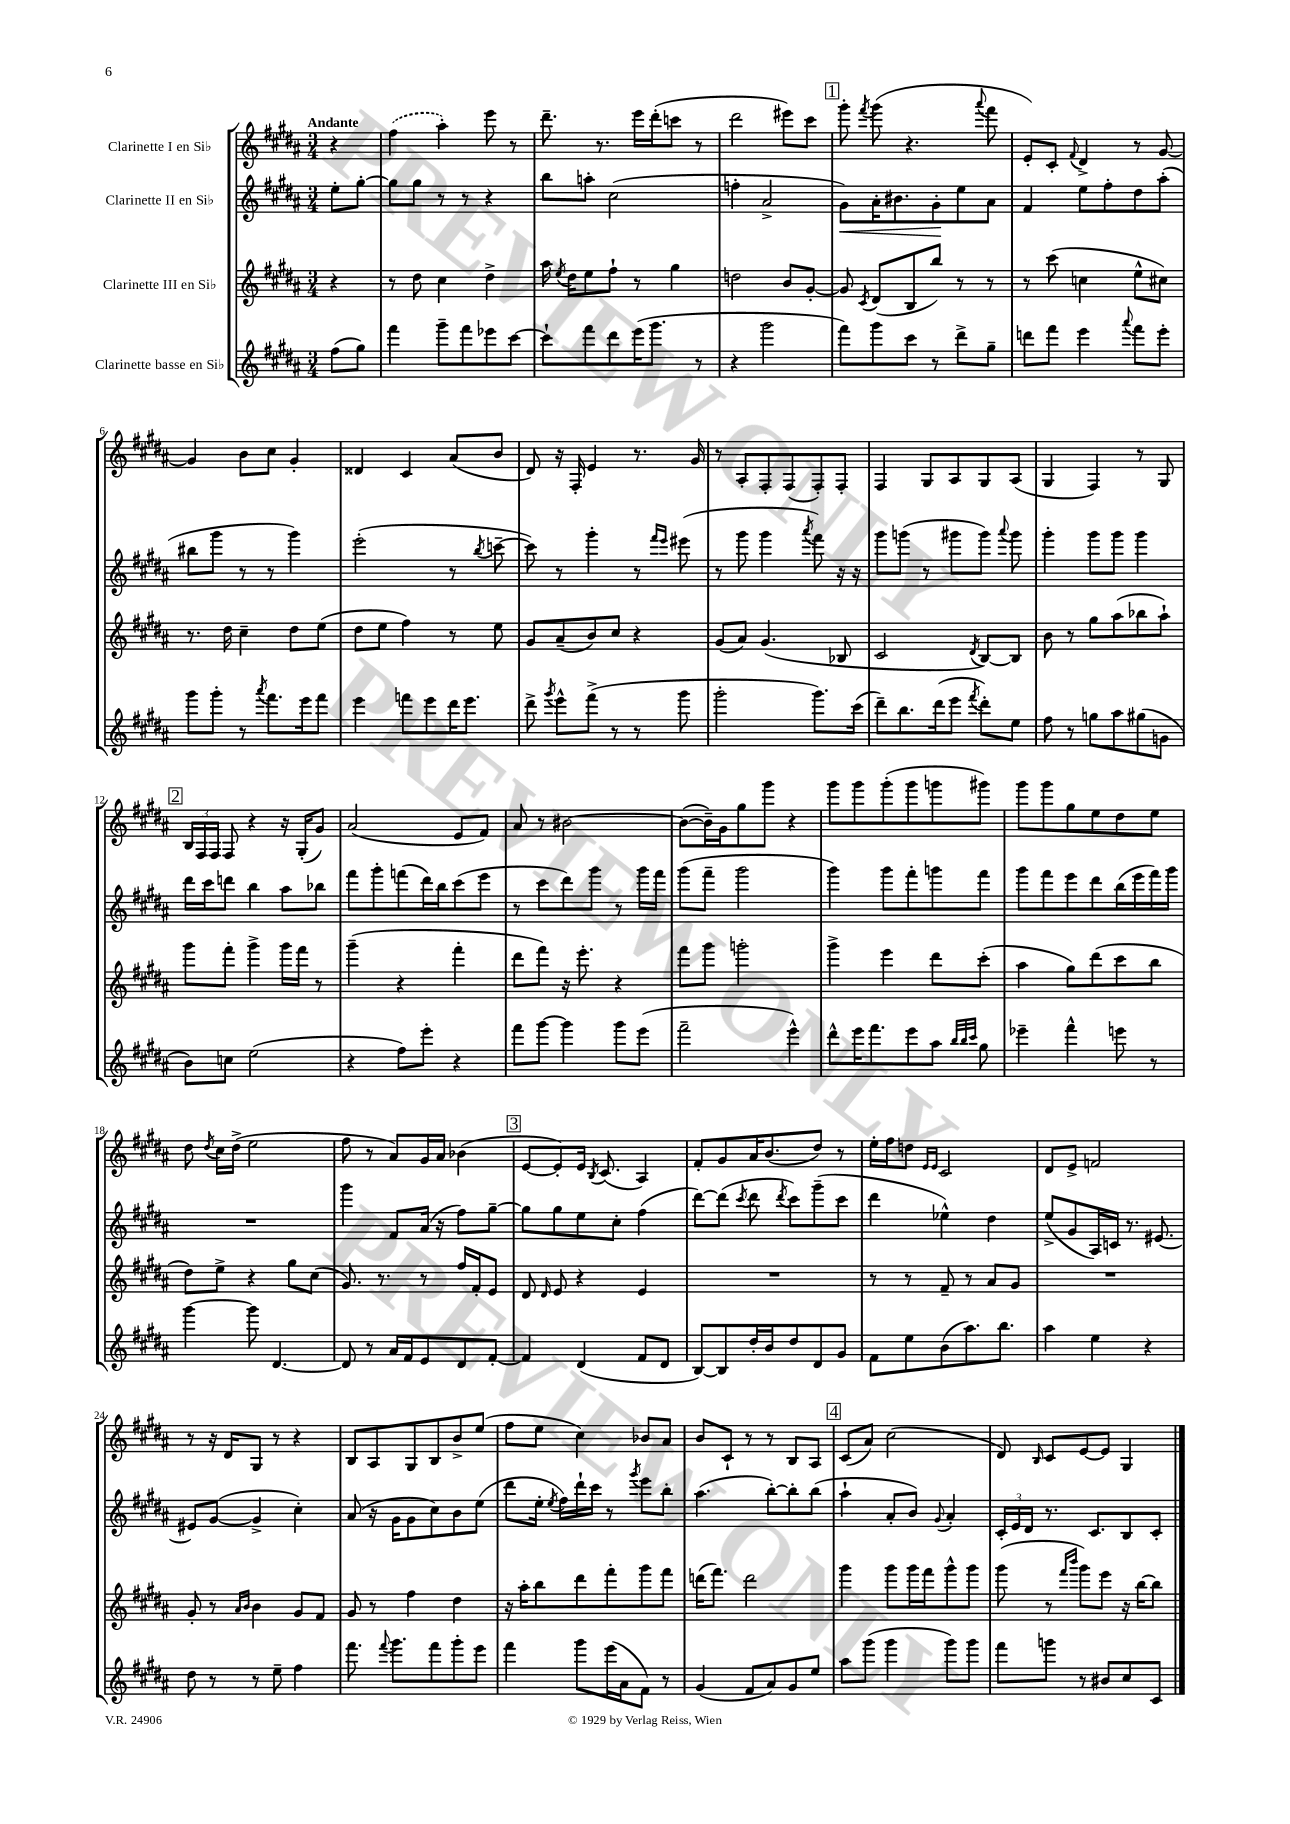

**kern	**kern	**kern	**kern
*staff4	*staff3	*staff2	*staff1
*clefG2	*clefG2	*clefG2	*clefG2
*k[f#c#g#d#a#]	*k[f#c#g#d#a#]	*k[f#c#g#d#a#]	*k[f#c#g#d#a#]
*M3/4	*M3/4	*M3/4	*M3/4
(8ff#	4r	8ee'	4r
8gg#)	.	[8gg#'	.
=	=	=	=
4fff#	8r	8gg#]	(4ff#
.	8dd#	8gg#	.
8ggg#~	4cc#	8r	4aa#')
8fff#	.	8r	.
8eee-	4dd#^	4r	8eee
[8ccc#	.	.	8r
=	=	=	=
8ccc#`]	16aa#	8bb	8.ddd#~
.	8qee	.	.
.	16dd#	.	.
8fff#	8ee	8aa'	.
.	.	.	8.r
8ddd#	8ff#`	(2cc#	.
(16eee	8r	.	16eee
8.ggg#	.	.	(16ddd#'
.	4gg#	.	8ccc
8r	.	.	8r
=	=	=	=
4r	2dd	4ff'	2ddd#
2ggg#	.	2a#^	.
.	8b	.	8eee#)
.	[8g#'	.	8ccc#
=	=	=	=
8fff#)	8g#]	8g#)	8ggg#'
.	8qc#	.	8qfff#
8ggg#	(8d#	16a#'	(8ggg#
.	.	8.b#	.
8ccc#	8B	.	4.r
8r	8bb)	8g#'	.
8ddd#^	8r	8ee	.
.	.	.	8qqaaa#
8gg#~	8r	8a#	8fff#
=	=	=	=
8ddd	8r	4f#	8e')
8fff#	(8ccc#	.	8c#'
.	.	.	8qqf#
4eee	4cc	8ee	4d#^
.	.	8ff#'	.
8qqaaa#	.	.	.
8fff#	8ee^^	8dd#	8r
8eee'	8cc#)	(8aa#'	[8g#
=	=	=	=
8ggg#	8.r	8bb#	4g#]
8ggg#'	.	8ggg#	.
.	16dd#	.	.
8r	4cc#~	8r	8b
8qaaa#	.	.	.
8.fff#	.	8r	8cc#
.	8dd#	4ggg#)	4g#'
16eee	.	.	.
8fff#	(8ee	.	.
=	=	=	=
4eee	8dd#	(2eee'	4d##
.	8ee	.	.
8fff	4ff#)	.	4c#
8eee	.	.	.
16ddd#	8r	8r	(8a#
8.eee	.	.	.
.	.	8qbb	.
.	8ee	[8ccc~	8b
=	=	=	=
8ddd#^	8g#	8ccc])	8d#)
8qggg#	.	.	.
8eee^^	(8a#~	8r	16r
.	.	.	16F#'
(8fff#^	8b)	4ggg#'	4e
8r	8cc#	.	.
8r	4r	8r	8.r
.	.	16qqfff#	.
.	.	16qqeee	.
8ggg#	.	(8eee#	.
.	.	.	16g#
=	=	=	=
2ggg#'	(8g#	8r	8r
.	8a#)	8ggg#	8A#'
.	(4.g#	4ggg#	8F#'
.	.	.	(8F#
.	.	8qaaa#	.
8.ggg#)	.	8fff#)	8F#')
.	8B-	16r	8F#'
(16ccc#	.	16r	.
=	=	=	=
8ddd#~)	2c#	8ggg#	4F#
8.bb	.	(8ggg	.
.	.	8r	8G#
(16ddd#	.	.	.
8eee	.	8ggg#	8A#
8qfff#	8qd#	.	.
8ddd#')	[8B)	8ggg#)	8G#
.	.	8qqaaa#	.
8ee	8B]	8ggg#	(8A#
=	=	=	=
8ff#	8b	4ggg#'	4G#
8r	8r	.	.
8gg	8gg#	8ggg#	4F#)
8aa#	(8aa#	8ggg#	.
(8gg#	8bb-	4ggg#	8r
8g	8aa#`)	.	8G#
=	=	=	=
8b)	8ggg#	16ddd#	24B
.	.	.	24F#
.	.	16ccc#	.
.	.	.	24F#
8cc	8fff#'	8ddd	8F#
(2ee	4ggg#^	4bb	4r
.	16ggg#	8aa#	16r
.	16fff#	.	(16G#'
.	8r	8bb-	8g#)
=	=	=	=
4r	(4ggg#~	8fff#	(2a#
.	.	8ggg#'	.
8ff#)	4r	(8fff	.
8eee'	.	16ddd#)	.
.	.	16bb	.
4r	4fff#'	(8ccc#	8e
.	.	8eee	8f#)
=	=	=	=
8fff#	8ddd#	8r	8a#
[8ggg#	8fff#)	8ccc#	8r
4ggg#]	16r	8ddd#)	[2b#
.	8.eee'	.	.
.	.	8ggg#	.
8ggg#	4r	8r	.
(8eee	.	16ggg#	.
.	.	16fff#	.
=	=	=	=
2fff#~	8fff#	(8ggg#	(8b#_
.	8ggg#	8fff#~	16b#~])
.	.	.	16g#
.	2ggg'	2ggg#	8gg#
.	.	.	8ggg#
4eee^^)	.	.	4r
=	=	=	=
8ddd#^^	4ggg#^	4ggg#)	8ggg#
16eee	.	.	8ggg#
8.fff#	.	.	.
.	4eee	8ggg#	(8ggg#'
8eee	.	8fff#'	8ggg#
8aa#	8ddd#	8ggg	8ggg
32qqbb	.	.	.
32qqbb	.	.	.
32qqccc#	.	.	.
8gg#	(8ccc#'	8fff#	8ggg#)
=	=	=	=
4eee-~	4aa#	8ggg#	8ggg#
.	.	8fff#	8ggg#
4fff#^^	8gg#)	8eee	8gg#
.	(8ddd#	8ddd#	8ee
8eee	8ccc#	(16bb	8dd#
.	.	16eee	.
8r	8bb	16fff#)	8ee
.	.	16ggg#	.
=	=	=	=
[4ggg#	8dd#)	2.r	8dd#
.	.	.	8qdd#
.	8ee^	.	16cc#
.	.	.	(16dd#^
8ggg#]	4r	.	2ee
[4.d#	.	.	.
.	8gg#	.	.
.	(8cc#	.	.
=	=	=	=
8d#]	8.g#)	4ggg#	8ff#
8r	.	.	8r
.	8.r	.	.
16a#	.	8f#	8a#)
16f#	.	.	.
8e	8r	(16a#	16g#
.	.	16r	16a#
8d#	16ff#	8ff#)	(4b-
.	16f#'	.	.
[8f#'	8e	[8gg#~	.
=	=	=	=
4f#]	8d#	8gg#]	[8e
.	16qqd#	.	.
.	8e	8gg#	8e'])
(4d#	4r	8ee	16e
.	.	.	8qB
.	.	.	(8.c#
.	.	8cc#'	.
8f#	4e	(4ff#	4A#)
8d#	.	.	.
=	=	=	=
[8B)	2.r	[8ddd#)	8f#'
8B]	.	(8ddd#]	8g#
.	.	8qccc#	.
16dd#'	.	8ddd#	16a#
16b	.	.	(8.b
.	.	8qddd#	.
8dd#	.	8ccc#)	.
8d#	.	(8ggg#~	8dd#)
8g#	.	8ccc#	8r
=	=	=	=
8f#	8r	4ddd#	16ee'
.	.	.	16ff#
8ee	8r	.	8dd
.	.	.	16qqe
.	.	.	16qqe
(8b	8f#~	4ee-^^)	2c#
8.aa#)	8r	.	.
.	8a#	4dd#	.
8.bb	.	.	.
.	8g#	.	.
=	=	=	=
4aa#	2.r	(8ee^	8d#
.	.	8g#	8e^
4ee	.	16A#)	2f
.	.	16c	.
.	.	8.r	.
4r	.	.	.
.	.	[8.e#	.
=	=	=	=
8dd#	8g#'	8e#]	8r
8r	8r	([8g#	16r
.	.	.	16d#
.	16qqa#	.	.
.	16qqb	.	.
8r	4b	4g#^]	8G#
8ee~	.	.	8r
4ff#	8g#	4cc#')	4r
.	8f#	.	.
=	=	=	=
8.fff#	8g#	(8a#	8B
.	8r	16r	8A#
8qqfff#	.	.	.
8.ggg#	.	16g#	.
.	4ff#	8g#	8G#
8fff#	.	8cc#)	8B
8ggg#'	4dd#	8b	8b^
8eee	.	(8ee	(8ee
=	=	=	=
4fff#	16r	8ddd#	8ff#
.	16aa#'	.	.
.	8bb	16ee'	8ee
.	.	8qee	.
.	.	16ff#)	.
8ggg#	8ddd#	16ddd#`	4cc#)
.	.	16ccc#	.
(16eee	8fff#'	8r	.
16a#	.	.	.
.	.	8qggg#	.
8f#)	8ggg#	8eee	8b-
8r	8fff#	8bb'	8a#
=	=	=	=
(4g#	(16ddd	(4.aa#	8b
.	8.fff#)	.	.
.	.	.	8c#`
8f#	2ddd	.	8r
8a#)	.	[8bb')	8r
8g#	.	8bb']	8B
8ee	.	(8bb	8A#
=	=	=	=
8aa#	4ggg#	4aa#`	(8c#
(8ggg#	.	.	8a#)
4ggg#	8ggg#	8a#'	(2cc#
.	16ggg#	8b)	.
.	16fff#	.	.
.	.	8qqg#	.
8ggg#)	8ggg#^^	4a#'	.
8ggg#	8ggg#	.	.
=	=	=	=
8fff#	(8ggg#	24c#'	8d#)
.	.	24e	.
.	.	24d#	.
.	.	.	16qqB
8ggg	8r	8.r	8c#
.	16qqfff#	.	.
.	16qqbbb	.	.
8r	8ggg#)	.	[8e
.	.	8.c#	.
8b#	8eee	.	8e]
8cc#	16r	8B	4G#
.	[16bb	.	.
8c#	8bb]	8c#'	.
==	==	==	==
*-	*-	*-	*-
